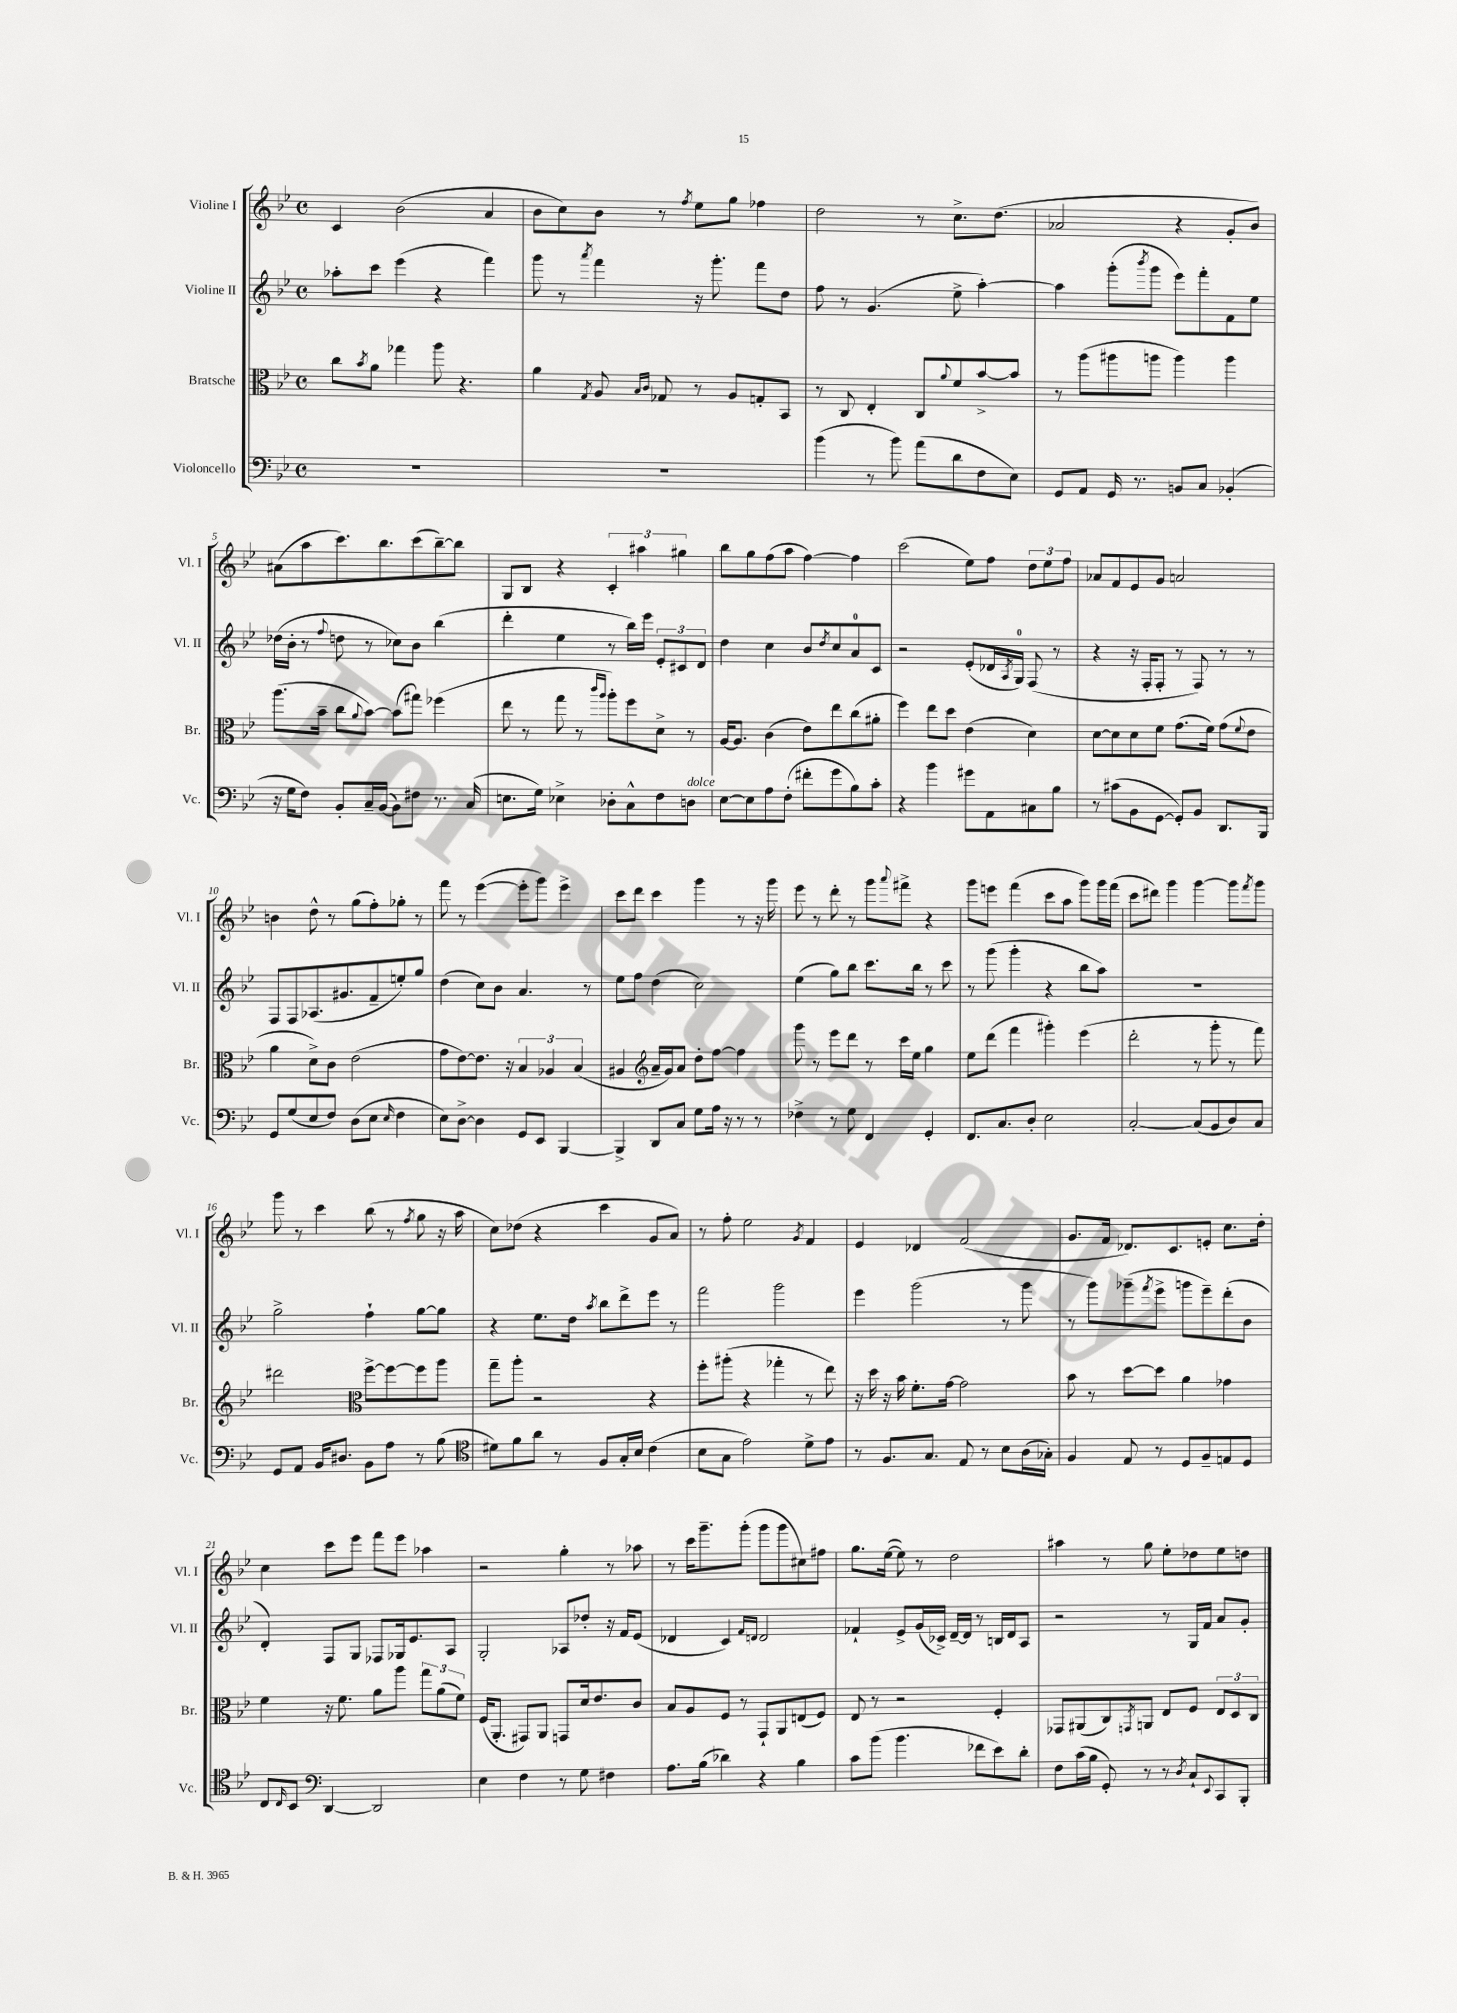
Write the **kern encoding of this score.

**kern	**kern	**kern	**kern
*part4	*part3	*part2	*part1
*staff4	*staff3	*staff2	*staff1
*I"Violoncello	*I"Bratsche	*I"Violine II	*I"Violine I
*I'Vc.	*I'Br.	*I'Vl. II	*I'Vl. I
*clefF4	*clefC3	*clefG2	*clefG2
*k[b-e-]	*k[b-e-]	*k[b-e-]	*k[b-e-]
*M4/4	*M4/4	*M4/4	*M4/4
*met(c)	*met(c)	*met(c)	*met(c)
=1	=1	=1	=1
1r	8cc\L	8aa-X'\L	4c/
.	8qb-/	.	.
.	8a\J	8ccc\J	.
.	4gg-X\	(4eee-\	(2b-\
.	8aa\	4r	.
.	4.r	.	.
.	.	4fff\)	4a/
=2	=2	=2	=2
1r	4a\	8ggg\	8b-\L
.	.	8r	8cc\)
.	8qG/	8qaaa/	.
.	8A/	4fff\	8b-\J
.	16qqB-/LL	.	.
.	16qqc/JJ	.	.
.	8G-X/	.	8r
.	.	.	8qff/
.	8r	16r	8ee-\L
.	.	8.ggg'\	.
.	8A/L	.	8gg\J
.	8Gn'/	8fff\L	4ff-X\
.	8BB-/J	8dd\J	.
=3	=3	=3	=3
(4b-\	8r	8ff\	2dd\
.	8C/	8r	.
8r	4E-'/	(4.g/	.
8b-\)	.	.	.
(8a\L	8C/L	.	8r
.	8qqa/	.	.
8d\	8f/	8ee-^\	8.cc^\L
8F\	[8b-^/	[4aa'\)	.
.	.	.	(8.dd\J
8E-\J)	8b-/J]	.	.
=4	=4	=4	=4
8GG/L	8r	4aa\]	2a-X/
8AA/J	(8aa\L	.	.
16GG/	8aa#X\	(8ggg'\L	.
8.r	.	.	.
.	.	8qbbb-/	.
.	8aan\J	8ggg\J	.
8BBn/L	4aa\)	8eee-\L)	4r
8C/J	.	8fff'\	.
(4BB-X'/	4aa\	8f\	8g'/L
.	.	8ee-\J	8b-/J)
!!LO:LB:g=z
=5	=5	=5	=5
16r	(8.aa\L	(16dd-X\LL	(8a#X\L
16G\KL	.	16b-'\JJ	.
8F\J)	.	8r	8aa\
.	16b-~\Jk	.	.
.	.	8qqff/	.
8BB-'/L	8cc\L	8ddn\	8.ccc\)
.	8qqa/	.	.
16C~/L	[8b-\J)	8r	.
([16BB-/JJ	.	.	8.bb-\
8BB-\L])	(8b-\L]	8cc-X\L)	.
8F#X\J	8gg#X\J)	8b-\J	(8ccc\
8.r	(4ff-X\	(4bb-\	[8bb-~\)
.	.	.	8bb-\J]
(16C/	.	.	.
=6	=6	=6	=6
8.En\L	8ee-\	4ddd'\	8G/L
.	8r	.	8B-/J
16G\Jk)	.	.	.
4E-X^\	8gg\	4ee-\	4r
.	8r	.	.
.	16qqccc/LL	.	.
.	16qqaa/JJ	.	.
8D-X'\L	8aa'\L)	8r	6c'/
8C^^\	8ff\	16bb-\LL)	.
.	.	.	6aa#X\
.	.	16eee-\JJ	.
8F\	8d^\J	12e-'/L	.
.	.	12c#X/	6gg#X\
!LO:TX:a:i:t=dolce	!	!	!
8Dn\J	8r	.	.
.	.	12d/J	.
=7	=7	=7	=7
[8E-\L	[16A/KL	4dd\	8bb-\L
.	8.A/J]	.	.
8E-\]	.	.	8gg\
8A\	(4c\	4cc\	(8ff\
(8F'\J	.	.	8aa\J
8f#X'\L	8e-\L)	8b-/L	[4ff\)
.	.	8qdd/	.
8g\	8ee-\	8cc/	.
8B-\)	(8cc\	8a/	4ff\]
8c'\J	8a#X'\J	8c/J	.
=8	=8	=8	=8
4r	4ff\)	2r	(2ccc\
4b-\	8ee-\L	.	.
.	8dd\J	.	.
8g#X\L	(4e-\	(8e-'/L	8ee-\L)
8AA\	.	16d-X/L	8ff\J
.	.	8qA/	.
.	.	16G/JJ)	.
8C#X\	4d\)	(8F/	12dd\L
.	.	.	12ee-\
8B-\J	.	8r	.
.	.	.	12ff\J
=9	=9	=9	=9
8r	[8d\L	4r	8a-X/L
(8c#X\L	8d\]	.	8f/
8BB-\	8d\	16r	8e-/
.	.	16F'/KL	.
[8GG\J	8f\J	8F'/J	8g/J
8GG'/L])	(8.g\L	8r	2an/
8BB-/J	.	8F/)	.
.	16f\Jk)	.	.
8.DD/L	(8g\L	8r	.
.	8qqf/	.	.
.	8e-\J	8r	.
16BBB-/Jk	.	.	.
!!LO:LB:g=z
=10	=10	=10	=10
8GG/L	4a\	8F/L	4bn\
(8G/	.	8F/	.
8E-/	8d^\L)	(8.A-X/	8dd^^\
8F/J)	8c\J	.	8r
.	.	8.g#X/	.
(8D\L	(2e-\	.	(8gg\L
8E-\J	.	8f~/	8ff'\)
16qqE-/	.	.	.
4F\	.	8een'/)	8gg-X'\J
.	.	8gg/J	8r
=11	=11	=11	=11
8E-\L)	8g\L	(4dd\	8fff\
[8D^\J	[8e-\)	.	8r
4D\]	8.e-\J]	8cc\L)	([4eee-\
.	.	8b-\J	.
.	16r	.	.
8GG/L	6B-/	4.a/	8eee-'\L]
8EE-/J	.	.	8ggg\J)
.	6A-X/	.	.
[4BBB-/	.	.	4eee-^\
.	(6B-/	.	.
.	.	8r	.
=12	=12	=12	=12
4BBB-^/]	4A#X/	8ee-\L	8ccc\L
.	.	8ff\J	8ddd\J
*	*clefG2	*	*
8DD/L	16a~/LL	(4dd\	4ccc\
.	16g/J)	.	.
8C/J	8a/J	.	.
8G\L	8dd'\L	2cc\)	4ggg\
16A\Jk	[8ff\J	.	.
16r	.	.	.
8r	4ff\]	.	8r
8r	.	.	16r
.	.	.	16ggg\
=13	=13	=13	=13
4F-X^\	8ggg\	(4ee-\	8eee-\
.	8r	.	8r
8r	8eee-\L	8gg\L)	8ddd'\
8G\	8ddd\J	8bb-\J	8r
4FF/	8r	8.ccc\L	8ggg\L
.	.	.	8qqaaa/
.	16ccc\LL	.	8fff#X^\J
.	16ee-\JJ	16bb-\Jk	.
4GG'/	4gg\	8r	4r
.	.	8ccc\	.
=14	=14	=14	=14
8.FF/L	8ee-\L	8r	8ggg\L
.	(8ddd\J	(8ggg\	8eeen\J
8.C/	.	.	.
.	4fff\	4ggg'\	(4fff\
8D'/J	.	.	.
2E-\	4ggg#X'\)	4r	8ccc\L
.	.	.	8aa\J
.	(4eee-\	8bb-\L	8ggg\L)
.	.	8aa\J)	16ggg\L
.	.	.	(16fff\JJ
=15	=15	=15	=15
[2C'/	2ddd'\	1r	8ccc\L
.	.	.	8ddd#X\J)
.	.	.	4ggg\
(8C/L]	8r	.	[4ggg\
8BB-/	8ggg'\	.	.
8D/)	8r	.	8ggg\L]
.	.	.	8qfff/
8C/J	8fff\)	.	8ggg\J
!!LO:LB:g=z
=16	=16	=16	=16
8GG/L	2ddd#X\	2gg^\	8ggg\
8AA/J	.	.	8r
16BB-/KL	.	.	4ccc\
8.D#X/J	.	.	.
*	*clefC3	*	*
8BB-\L	[8ff^\L	4ff`\	(8bb-\
8A\J	8ff\_	.	8r
.	.	.	8qff/
8r	8ff\]	[8gg\L	8gg\
(8B-\	8aa\J	8gg\J]	16r
.	.	.	16aa\
=17	=17	=17	=17
*clefC4	*	*	*
8d#X\L)	8gg~\L	4r	8cc\L)
8f\	8aa'\J	.	(8dd-X\J
8a\J	2r	8.ee-\L	4r
8r	.	.	.
.	.	16dd\Jk	.
.	.	8qaa/	.
8F/L	.	8bb-\L	4ccc\
16G'/L	.	8ddd^\	.
16B-/JJ	.	.	.
(4c\	4r	8eee-\J	8g/L
.	.	8r	8a/J)
=18	=18	=18	=18
8B-\L	8ff'\L	2fff\	8r
8G\J	(8aa#X'\J	.	8ff'\
2e-\)	4r	.	2ee-\
.	4gg-X'\	2ggg\	.
.	.	.	8qg/
8d^\L	8r	.	4f/
8e-\J	8ee-\)	.	.
=19	=19	=19	=19
8r	16r	4eee-\	4e-/
.	16dd\	.	.
8.F/L	16r	.	.
.	16b-\	.	.
.	8.f'\L	(2ggg\	4d-X/
8.G/J	.	.	.
.	[16g\Jk	.	.
8E-/	2g\]	.	(2f/
8r	.	.	.
8B-\L	.	8r	.
(16A\L	.	8ggg\	.
16G-X'\JJ)	.	.	.
=20	=20	=20	=20
4F/	8b-\	8r	8.g/L
.	8r	8ggg\L)	.
.	.	.	16f/Jk
8E-/	[8dd\L	(8ggg-X~\	8.d-X/L)
.	.	8qfff/	.
8r	8dd\J]	8eee-^\J	.
.	.	.	8.c/
8D/L	4a\	8gggn\L	.
8F~/	.	8eee-~\)	8en'/J
8En/	4g-X\	(8ddd'\	8.cc\L
8D/J	.	8b-\J	.
.	.	.	16dd'\Jk
!!LO:LB:g=z
=21	=21	=21	=21
8C/L	4f\	4d'/)	4cc\
16qqC/	.	.	.
8BB-/J	.	.	.
*clefF4	*	*	*
[4DD/	16r	8F/L	8ccc\L
.	8.f\	.	.
.	.	8G/J	8eee-\J
2DD/]	8a\L	8F-X/L	8fff\L
.	8aa\J	16G-X/k	8eee-\J
.	.	8.e-/	.
.	12gg\L	.	4aa-X\
.	(12a\	.	.
.	.	8A/J	.
.	12f\J)	.	.
=22	=22	=22	=22
4E-\	(16F/KL	2G'/	2r
.	8.AA'/J	.	.
4F\	8GG#X/L)	.	.
.	8AA/J	.	.
8r	8GGn/L	8A-X/L	4gg'\
8G\	16d/k	8dd-X'/J	.
.	8.e-/	.	.
4F#X\	.	16r	8r
.	.	16f/KL	.
.	8c/J	(8e-/J	8aa-X\
=23	=23	=23	=23
8.A\L	8B-/L	4d-X/	8r
.	8A/	.	16ccc\KL
(16B-\Jk	.	.	8.ggg~\
4d-X\)	8F/J	4c/)	.
.	8r	.	(8ggg'\J
.	.	16qqf/LL	.
.	.	16qqdn/JJ	.
4r	8GG`/L	2d/	8ggg\L
.	8AA/	.	8ggg\
4B-\	(8En/	.	8cc#X\)
.	8F/J)	.	8ff#X\J
=24	=24	=24	=24
8c\L	8E-/	4f-X`/	8.gg\L
(8b-\J	8r	.	.
.	.	.	([16ee-\Jk
4.b-\	2r	8e-^/L	8ee-\])
.	.	(16g/L	8r
.	.	16c-X^/JJ)	.
.	.	[16d~/LL	2dd\
.	.	16d/JJ]	.
8f-X\L	.	8r	.
8e-\)	4F'/	16Bn/LL	.
.	.	16d/J	.
8d'\J	.	8A/J	.
=25	=25	=25	=25
8F\L	8GG-X/L	2r	4aa#X\
(16c\L	(8AA#X/	.	.
16B-\JJ	.	.	.
8GG'/)	8C/)	.	8r
.	8qGGn/	.	.
8r	8AAn/J	.	8gg\
8r	8E-/L	8r	8ee-'\L
8qD/	.	.	.
8C`/L	8F/J	16G/LL	8dd-X\
.	.	16f/JJ	.
8qqEE-/	.	.	.
8CC/	12E-/L	8a/L	8ee-\
.	12D/	.	.
8BBB-'/J	.	8g'/J	8ddn\J
.	12C/J	.	.
==	==	==	==
*-	*-	*-	*-
